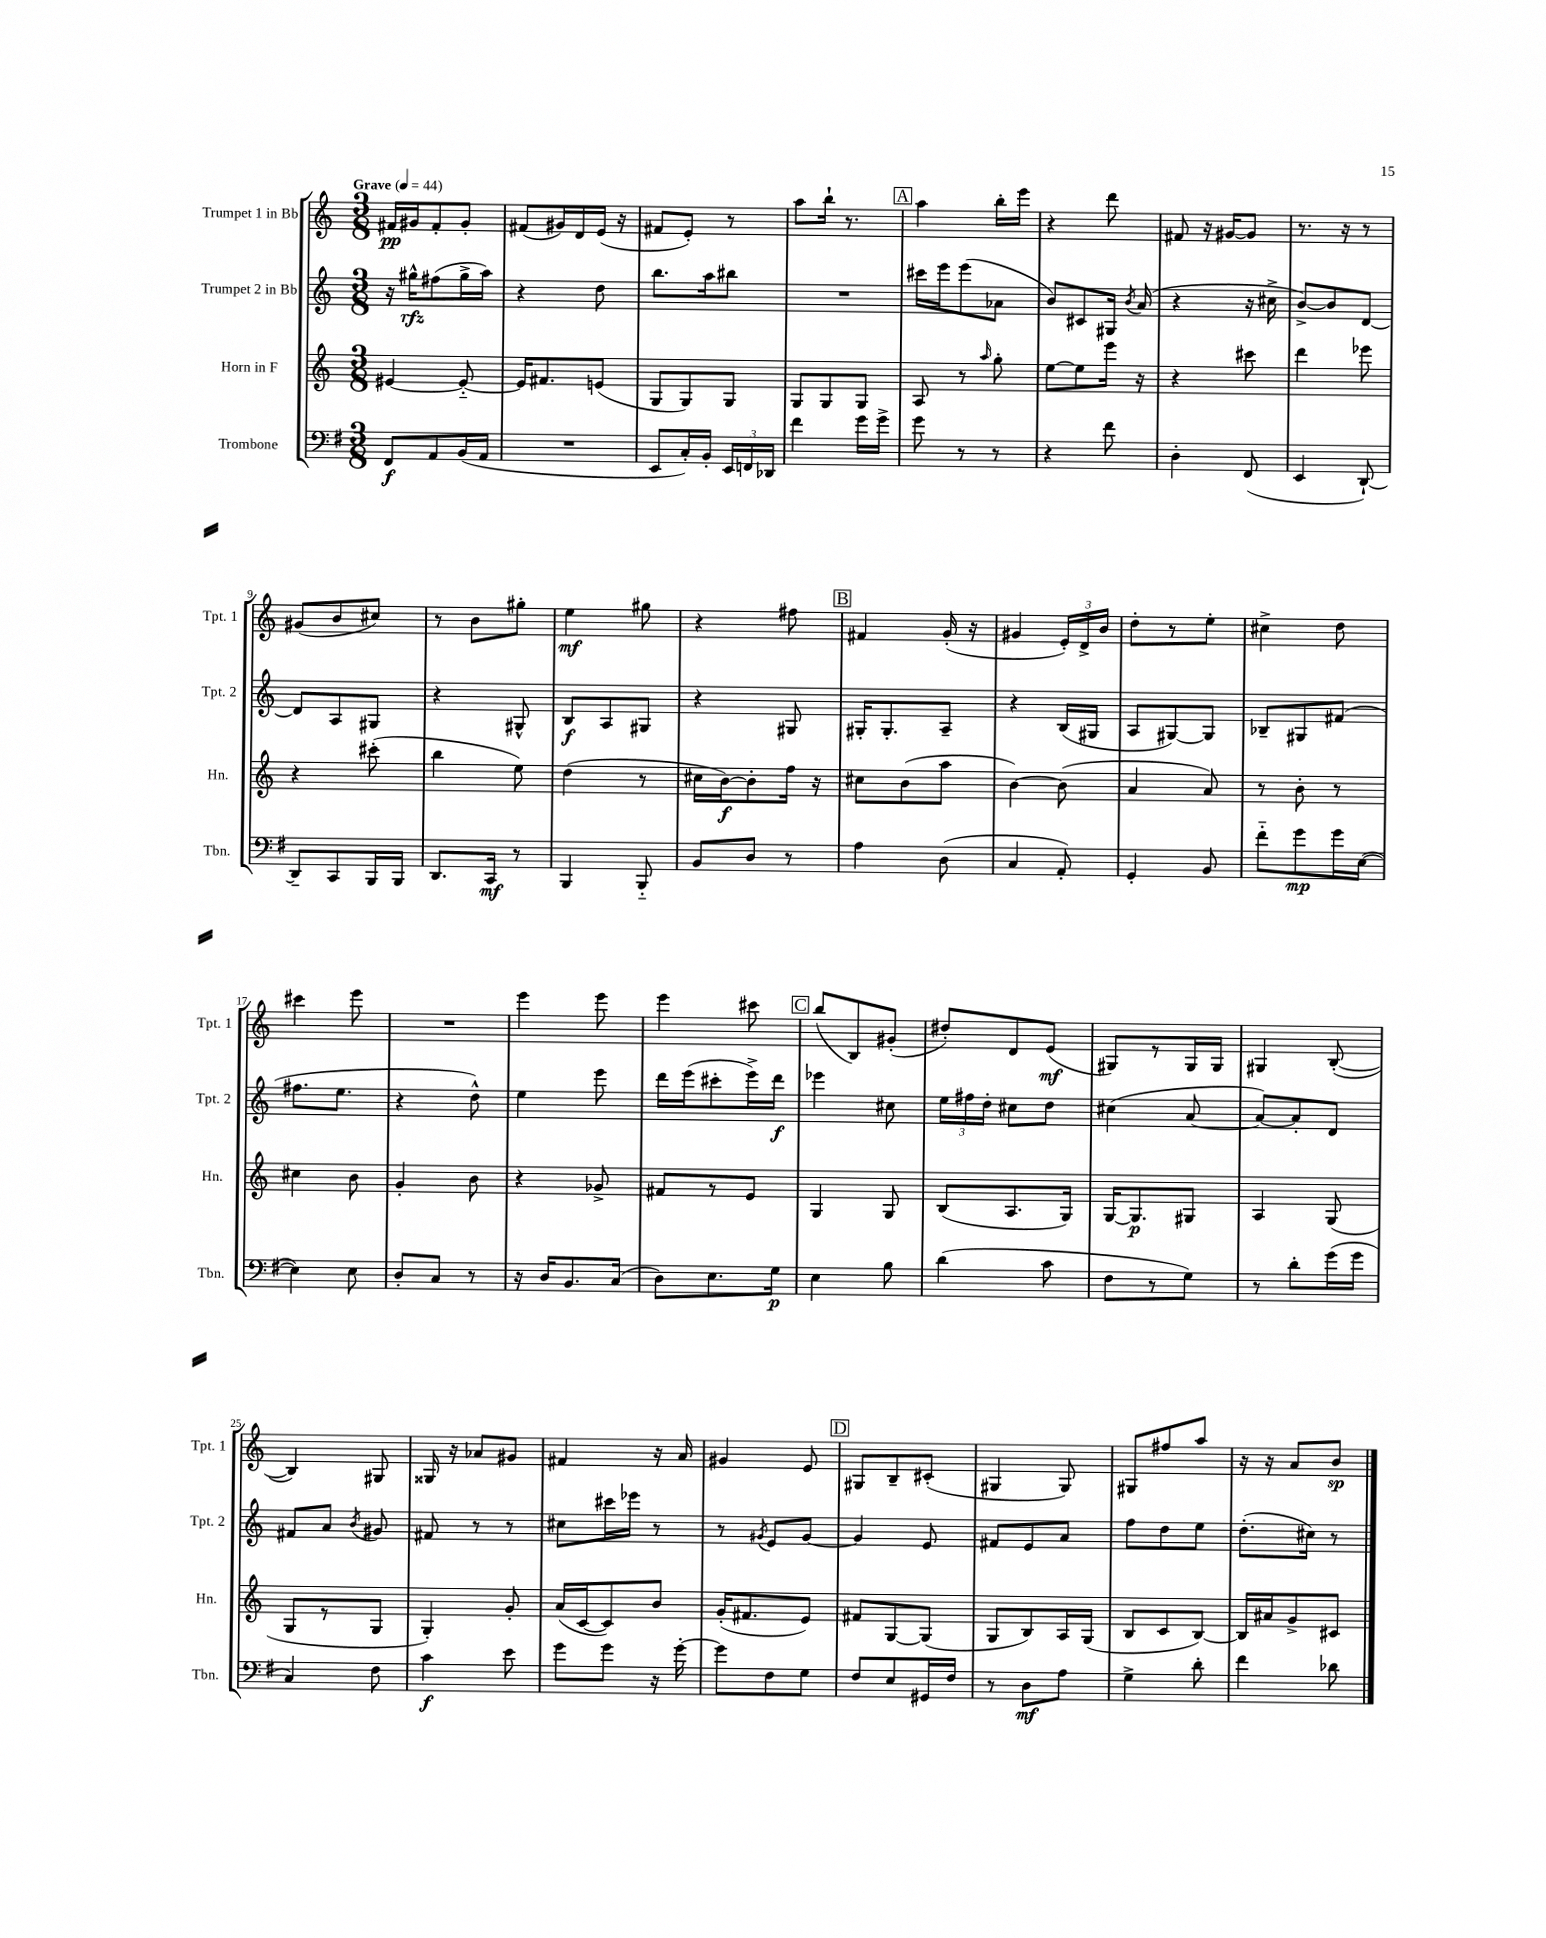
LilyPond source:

<<
\new StaffGroup <<
\new Staff = "s0" \with { instrumentName = "Trumpet 1 in Bb" shortInstrumentName = "Tpt. 1" } {
    \clef treble \key c \major \numericTimeSignature \time 3/8 \tempo "Grave" 4 = 44
    \autoBeamOff fis'16[\pp gis'16 fis'8-. gis'8]-. |
    fis'8[( gis'16) d'16 e'16]( r16 |
    fis'8[ e'8]-.) r8 |
    a''8[ b''16]-! r8. |
    \mark \markup { \box "A" } a''4 b''16[-. e'''16] |
    r4 d'''8 |
    fis'8 r16 gis'16[~ gis'8] |
    r8. r16 r8 |
    gis'8[( b'8 cis''8]) |
    r8 b'8[ gis''8]-. |
    e''4\mf gis''8 |
    r4 fis''8 |
    \mark \markup { \box "B" } fis'4 g'16-.( r16 |
    gis'4 \tuplet 3/2 { e'16[-.) d'16-> b'16] } |
    d''8[-. r8 e''8]-. |
    cis''4-> d''8 |
    cis'''4 e'''8 |
    R4. |
    e'''4 e'''8 |
    e'''4 cis'''8 |
    \mark \markup { \box "C" } b''8[( b8) gis'8]-.( |
    dis''8[-.) d'8 e'8]\mf( |
    gis8[) r8 gis16 gis16] |
    gis4 b8~-.( |
    b4) gis8 |
    gisis16 r16 aes'8[ gis'8] |
    fis'4 r16 a'16 |
    gis'4 e'8 |
    \mark \markup { \box "D" } gis8[ b8-- cis'8]-.( |
    gis4 gis8) |
    gis8[ fis''8 a''8] |
    r16 r16 a'8[ b'8]\sp \bar "|." |
}
\new Staff = "s1" \with { instrumentName = "Trumpet 2 in Bb" shortInstrumentName = "Tpt. 2" } {
    \clef treble \key c \major \numericTimeSignature \time 3/8
    \autoBeamOff r16 gis''16[-^\rfz fis''8( gis''16-> a''16]) |
    r4 d''8 |
    b''8.[ a''16 bis''8] |
    R4. |
    \mark \markup { \box "A" } cis'''16[ e'''16 e'''8( aes'8] |
    b'8[) cis'8 gis16] \acciaccatura { b'8 } a'16( |
    r4 r16 cis''16-> |
    b'8[~->) b'8 d'8]~ |
    d'8[ a8 gis8] |
    r4 gis8-^ |
    b8[\f a8 gis8] |
    r4 gis8 |
    \mark \markup { \box "B" } gis16[-. gis8.-. a8]-- |
    r4 b16[( gis16] |
    a8[ gis8~) gis8] |
    bes8[-- gis8 fis'8]( |
    fis''8.[ e''8.] |
    r4 d''8-^) |
    e''4 e'''8 |
    d'''16[ e'''16( cis'''8-. e'''16->) d'''16]\f |
    \mark \markup { \box "C" } ees'''4 cis''8 |
    \tuplet 3/2 { e''16[ fis''16 d''16]-. } cis''8[ d''8] |
    cis''4( a'8~ |
    a'8[~) a'8-. d'8] |
    fis'8[ a'8] \acciaccatura { b'8 } gis'8 |
    fis'8 r8 r8 |
    cis''8[ cis'''16 ees'''16] r8 |
    r8 \acciaccatura { gis'8 } e'8[ gis'8]~ |
    \mark \markup { \box "D" } gis'4 e'8 |
    fis'8[ e'8 a'8] |
    f''8[ d''8 e''8] |
    d''8.[-.( cis''16]) r8 \bar "|." |
}
\new Staff = "s2" \with { instrumentName = "Horn in F" shortInstrumentName = "Hn." } {
    \clef treble \key c \major \numericTimeSignature \time 3/8
    \autoBeamOff eis'4~ eis'8~-_ |
    eis'16[ fis'8. e'8]( |
    g8[ g8) g8] |
    g8[ g8 g8] |
    \mark \markup { \box "A" } a8 r8 \grace { a''16 } g''8-. |
    e''8[~ e''8 e'''16] r16 |
    r4 cis'''8 |
    d'''4 ees'''8 |
    r4 cis'''8-.( |
    b''4 e''8) |
    d''4( r8 |
    cis''16[ b'16~\f) b'8-. f''16] r16 |
    \mark \markup { \box "B" } cis''8[ b'8( a''8] |
    b'4~) b'8( |
    a'4 a'8) |
    r8 b'8-. r8 |
    cis''4 b'8 |
    g'4-. b'8 |
    r4 ges'8-> |
    fis'8[ r8 e'8] |
    \mark \markup { \box "C" } g4 g8 |
    b8[( a8. g16]) |
    g16[~ g8.\p gis8] |
    a4 g8( |
    g8[ r8 g8] |
    g4-.) g'8-. |
    a'16[( c'16~ c'8) b'8] |
    g'16[-.( fis'8. e'8]) |
    \mark \markup { \box "D" } fis'8[ g8~ g8]( |
    g8[ b8) a16 g16]( |
    b8[ c'8 b8]~) |
    b16[ ais'16 g'8-> cis'8] \bar "|." |
}
\new Staff = "s3" \with { instrumentName = "Trombone" shortInstrumentName = "Tbn." } {
    \clef bass \key g \major \numericTimeSignature \time 3/8
    \autoBeamOff fis,8[\f a,8 b,16( a,16] |
    R4. |
    e,8[ c16-.) b,16]-. \tuplet 3/2 { e,16[ f,16 des,16] } |
    fis'4 g'16[ g'16]-> |
    \mark \markup { \box "A" } g'8 r8 r8 |
    r4 fis'8 |
    d4-. fis,8( |
    e,4 d,8~-!) |
    d,8[-- c,8 b,,16 b,,16] |
    d,8.[ c,16]\mf r8 |
    b,,4 b,,8-_ |
    b,8[ d8] r8 |
    \mark \markup { \box "B" } a4 d8( |
    c4 a,8-.) |
    g,4-. b,8 |
    fis'8[-_ g'8\mp g'16 e16]~( |
    e4) e8 |
    d8[-. c8] r8 |
    r16 d16[ b,8. c16]( |
    d8[) e8. g16]\p |
    \mark \markup { \box "C" } e4 b8 |
    d'4( c'8 |
    fis8[ r8 g8]) |
    r8 d'8[-. g'16( g'16] |
    c4) fis8 |
    c'4\f e'8 |
    g'8[ g'8] r16 g'16~-. |
    g'8[ fis8 g8] |
    \mark \markup { \box "D" } fis8[ e8 gis,16 fis16] |
    r8 d8[\mf a8] |
    g4-> d'8-. |
    fis'4 des'8 \bar "|." |
}
>>
>>
